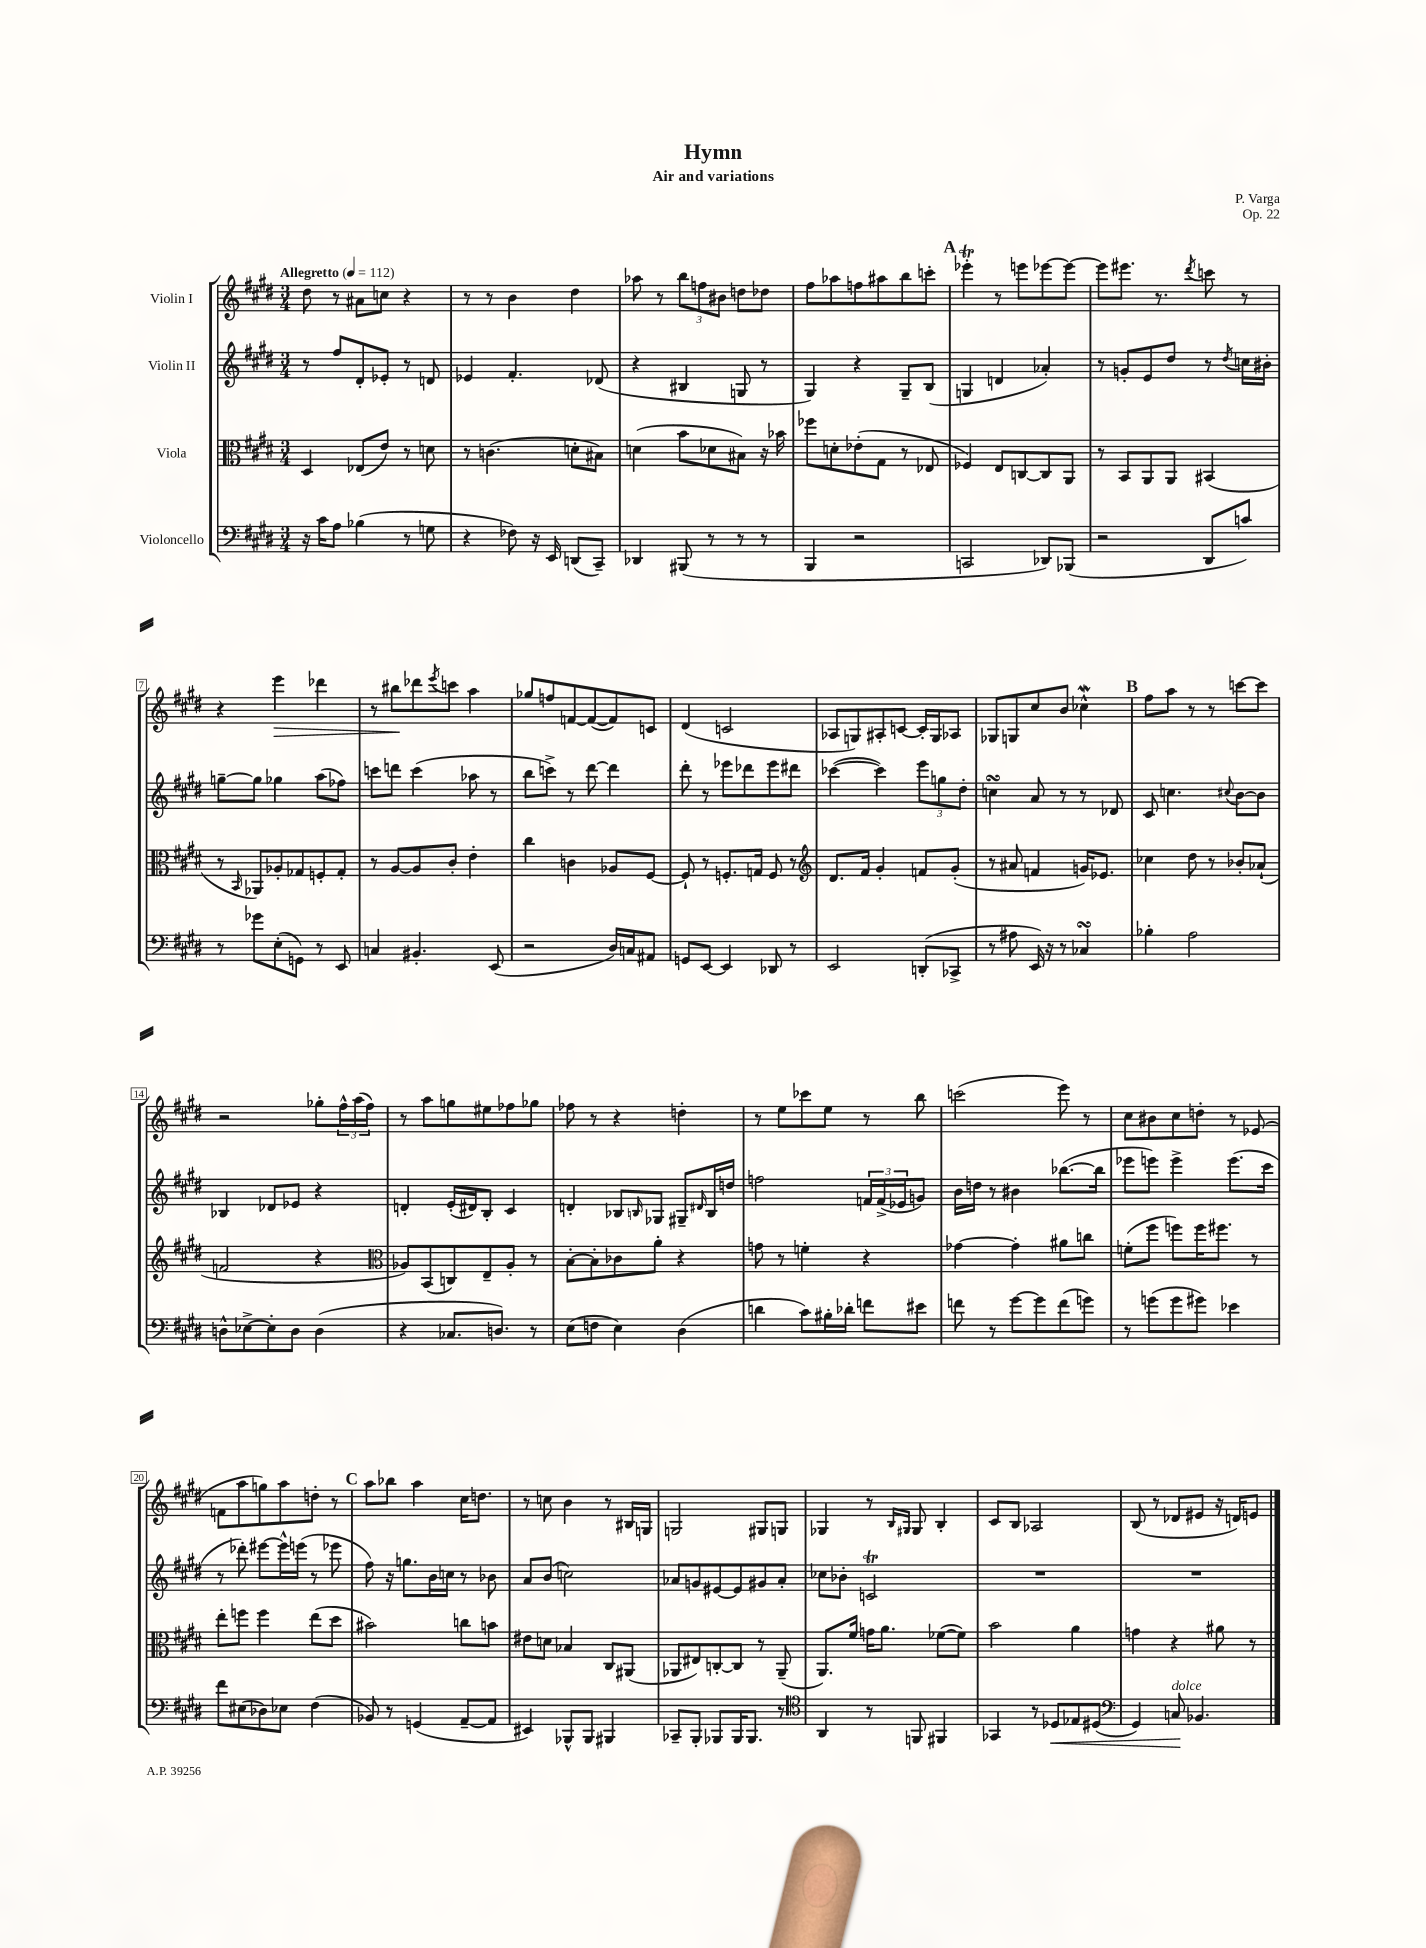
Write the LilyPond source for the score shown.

\header { title = "Hymn" composer = "P. Varga" subtitle = "Air and variations" opus = "Op. 22" }
<<
\new StaffGroup <<
\new Staff = "s0" \with { instrumentName = "Violin I" } {
    \clef treble \key e \major \numericTimeSignature \time 3/4 \tempo "Allegretto" 4 = 112
    dis''8 r8 ais'8 c''8 r4 |
    r8 r8 b'4 dis''4 |
    aes''8 r8 \tuplet 3/2 { b''8 f''8 bis'8 } d''8 des''8 |
    fis''8 aes''8 f''8 ais''8 b''8 c'''8-. |
    \mark \markup { \bold "A" } ees'''4-.\trill r8 e'''8 ees'''8~ ees'''8~ |
    ees'''8 eis'''8. r8. \acciaccatura { dis'''8 } c'''8 r8 |
    r4 e'''4\> des'''4 |
    r8 bis''8\! des'''8 \acciaccatura { e'''8 } c'''8 a''4 |
    ges''8 f''8 f'8~ f'8~( f'8) c'8 |
    dis'4( c'2 |
    aes8 g8) ais8-. c'8~ c'16-. g16 aes8 |
    ges8 g8 cis''8 b'8 ces''4-^\mordent |
    \mark \markup { \bold "B" } fis''8 a''8 r8 r8 c'''8~ c'''8 |
    r2 ges''8-. \tuplet 3/2 { fis''16-^ a''16( fis''16) } |
    r8 a''8 g''8 eis''8 fes''8 ges''8 |
    fes''8 r8 r4 d''4-. |
    r8 e''8 ces'''8 e''8 r8 b''8 |
    c'''2( e'''8) r8 |
    cis''8 bis'8 cis''8 d''8-. r8 ees'8( |
    f'8 a''8 g''8) a''8 d''8-. r8 |
    \mark \markup { \bold "C" } a''8 bes''8 a''4 cis''16 d''8. |
    r8 c''8 b'4 r8 bis16 g16 |
    g2 gis8 g8 |
    ges4 r8 \grace { b16 gis16 } gis8 b4-. |
    cis'8 b8 aes2 |
    b8( r8 des'8 eis'8 r16 d'16) e'8 \bar "|." |
}
\new Staff = "s1" \with { instrumentName = "Violin II" } {
    \clef treble \key e \major \numericTimeSignature \time 3/4
    r8 fis''8 dis'8-. ees'8-. r8 d'8 |
    ees'4 fis'4.-. des'8( |
    r4 bis4 g8 r8 |
    gis4) r4 gis8-- b8( |
    \mark \markup { \bold "A" } g4 d'4 aes'4-.) |
    r8 g'8-. e'8 dis''8 r8 \acciaccatura { dis''8 } c''16 bis'16-. |
    g''8~-- g''8 ges''4 a''8( fes''8) |
    c'''8 d'''8 c'''4( aes''8 r8 |
    b''8 c'''8->) r8 dis'''8~ dis'''4 |
    dis'''8-. r8 ees'''8 des'''8 ees'''8 dis'''8 |
    ces'''4~( ces'''4) \tuplet 3/2 { e'''8 g''8 dis''8-. } |
    c''4\turn a'8 r8 r8 des'8 |
    \mark \markup { \bold "B" } cis'8 c''4. \appoggiatura { cis''8 } b'8~ b'8 |
    bes4 des'8 ees'8 r4 |
    d'4-. e'16-.( dis'16) b8-. cis'4 |
    d'4-. bes8 \grace { b16 } ges8 gis8-- \grace { dis'16 } b16 d''16 |
    f''2 \tuplet 3/2 { f'16 f'16->( ees'16 } g'8) |
    b'16 d''16 r8 bis'4 bes''8.~( bes''16 |
    ees'''8 e'''8) e'''4-> e'''8.( cis'''16 |
    r8 des'''8-.) eis'''8~ eis'''16-^ e'''16( r8 ees'''8 |
    \mark \markup { \bold "C" } fis''8) r16 g''8. b'16 c''16 r8 bes'8 |
    a'8 b'8( c''2) |
    aes'8 g'8 eis'8~ eis'8 gis'8 aes'8-. |
    ces''8 bes'8-. c'2\trill |
    R2. |
    R2. \bar "|." |
}
\new Staff = "s2" \with { instrumentName = "Viola" } {
    \clef alto \key e \major \numericTimeSignature \time 3/4
    dis4 ees8( e'8) r8 d'8 |
    r8 c'4.( d'8-. bis8) |
    d'4( b'8 des'8 bis8) r16 bes'16 |
    fes''8 d'8-. ees'8-.( gis8 r8 ees8 |
    \mark \markup { \bold "A" } fes4) e8 c8~ c8 a,8 |
    r8 b,8 a,8 a,8 bis,4( |
    r8 \grace { b,16 } aes,8) aes8-. ges8 f8-. ges8-. |
    r8 a8~ a8 cis'8-. e'4-. |
    cis''4 c'4 aes8 fis8~ |
    fis8-! r8 f8.-. g16 f8 r8 |
    \clef treble dis'8. fis'16 gis'4-. f'8 gis'8-.( |
    r8 ais'8 f'4 g'16) ees'8. |
    \mark \markup { \bold "B" } ces''4 dis''8 r8 bes'8-. aes'8-!( |
    f'2 r4 |
    \clef alto aes8) b,8( c8) e8-- aes8-. r8 |
    b8~-. b8-. ces'8 a'8-. r4 |
    g'8 r8 f'4-. r4 |
    ges'4~ ges'4-. ais'8 c''8 |
    f'8-.( fis''8 f''8) f''16 fis''8. r8 |
    e''8-. f''8 f''4 e''8( dis''8 |
    \mark \markup { \bold "C" } bis'2) c''8 b'8 |
    eis'8 d'8 bes4 cis8 ais,8( |
    aes,8 eis8) c8~-. c8 r8 aes,8--( |
    a,8.) fis'16 g'16 a'8. fes'8~( fes'8) |
    b'2 a'4 |
    g'4 r4 ais'8 r8 \bar "|." |
}
\new Staff = "s3" \with { instrumentName = "Violoncello" } {
    \clef bass \key e \major \numericTimeSignature \time 3/4
    r16 cis'16 a8 bes4( r8 g8 |
    r4 fes8) r16 e,16 d,8( cis,8--) |
    des,4 bis,,8( r8 r8 r8 |
    b,,4 r2 |
    \mark \markup { \bold "A" } c,2 des,8) bes,,8( |
    r2 dis,8 c'8) |
    r8 ges'8 e8-.( g,8) r8 e,8 |
    c4 bis,4.-. e,8( |
    r2 dis16) c16 ais,8 |
    g,8 e,8~ e,4 des,8 r8 |
    e,2 d,8-.( ces,8-> |
    r8 ais8 e,16) r16 r8 ces4\turn |
    \mark \markup { \bold "B" } bes4-. a2 |
    d8-^ ees8~-> ees8-. d8 d4( |
    r4 ces8. d8.) r8 |
    e8( f8 e4) dis4( |
    d'4 cis'8) bis16-. des'16-. f'8 eis'8 |
    f'8 r8 gis'8~ gis'8 f'8( g'8) |
    r8 g'8( g'8 gis'8) ees'4 |
    fis'8 eis8( des8) ees8 fis4( |
    \mark \markup { \bold "C" } bes,8) r8 g,4( a,8~-- a,8 |
    eis,4) bes,,8-^ bes,,8 bis,,4 |
    ces,8-- b,,8-. bes,,8 bes,,16 bes,,8. r8 |
    \clef tenor a,4 r8 f,8 fis,4 |
    ges,4 r8 des8\< ees8 dis8( |
    \clef bass gis,4) c8\!^\markup { \italic "dolce" } bes,4. \bar "|." |
}
>>
>>
\layout { \context { \Score \override BarNumber.stencil = #(make-stencil-boxer 0.1 0.3 ly:text-interface::print) } }
